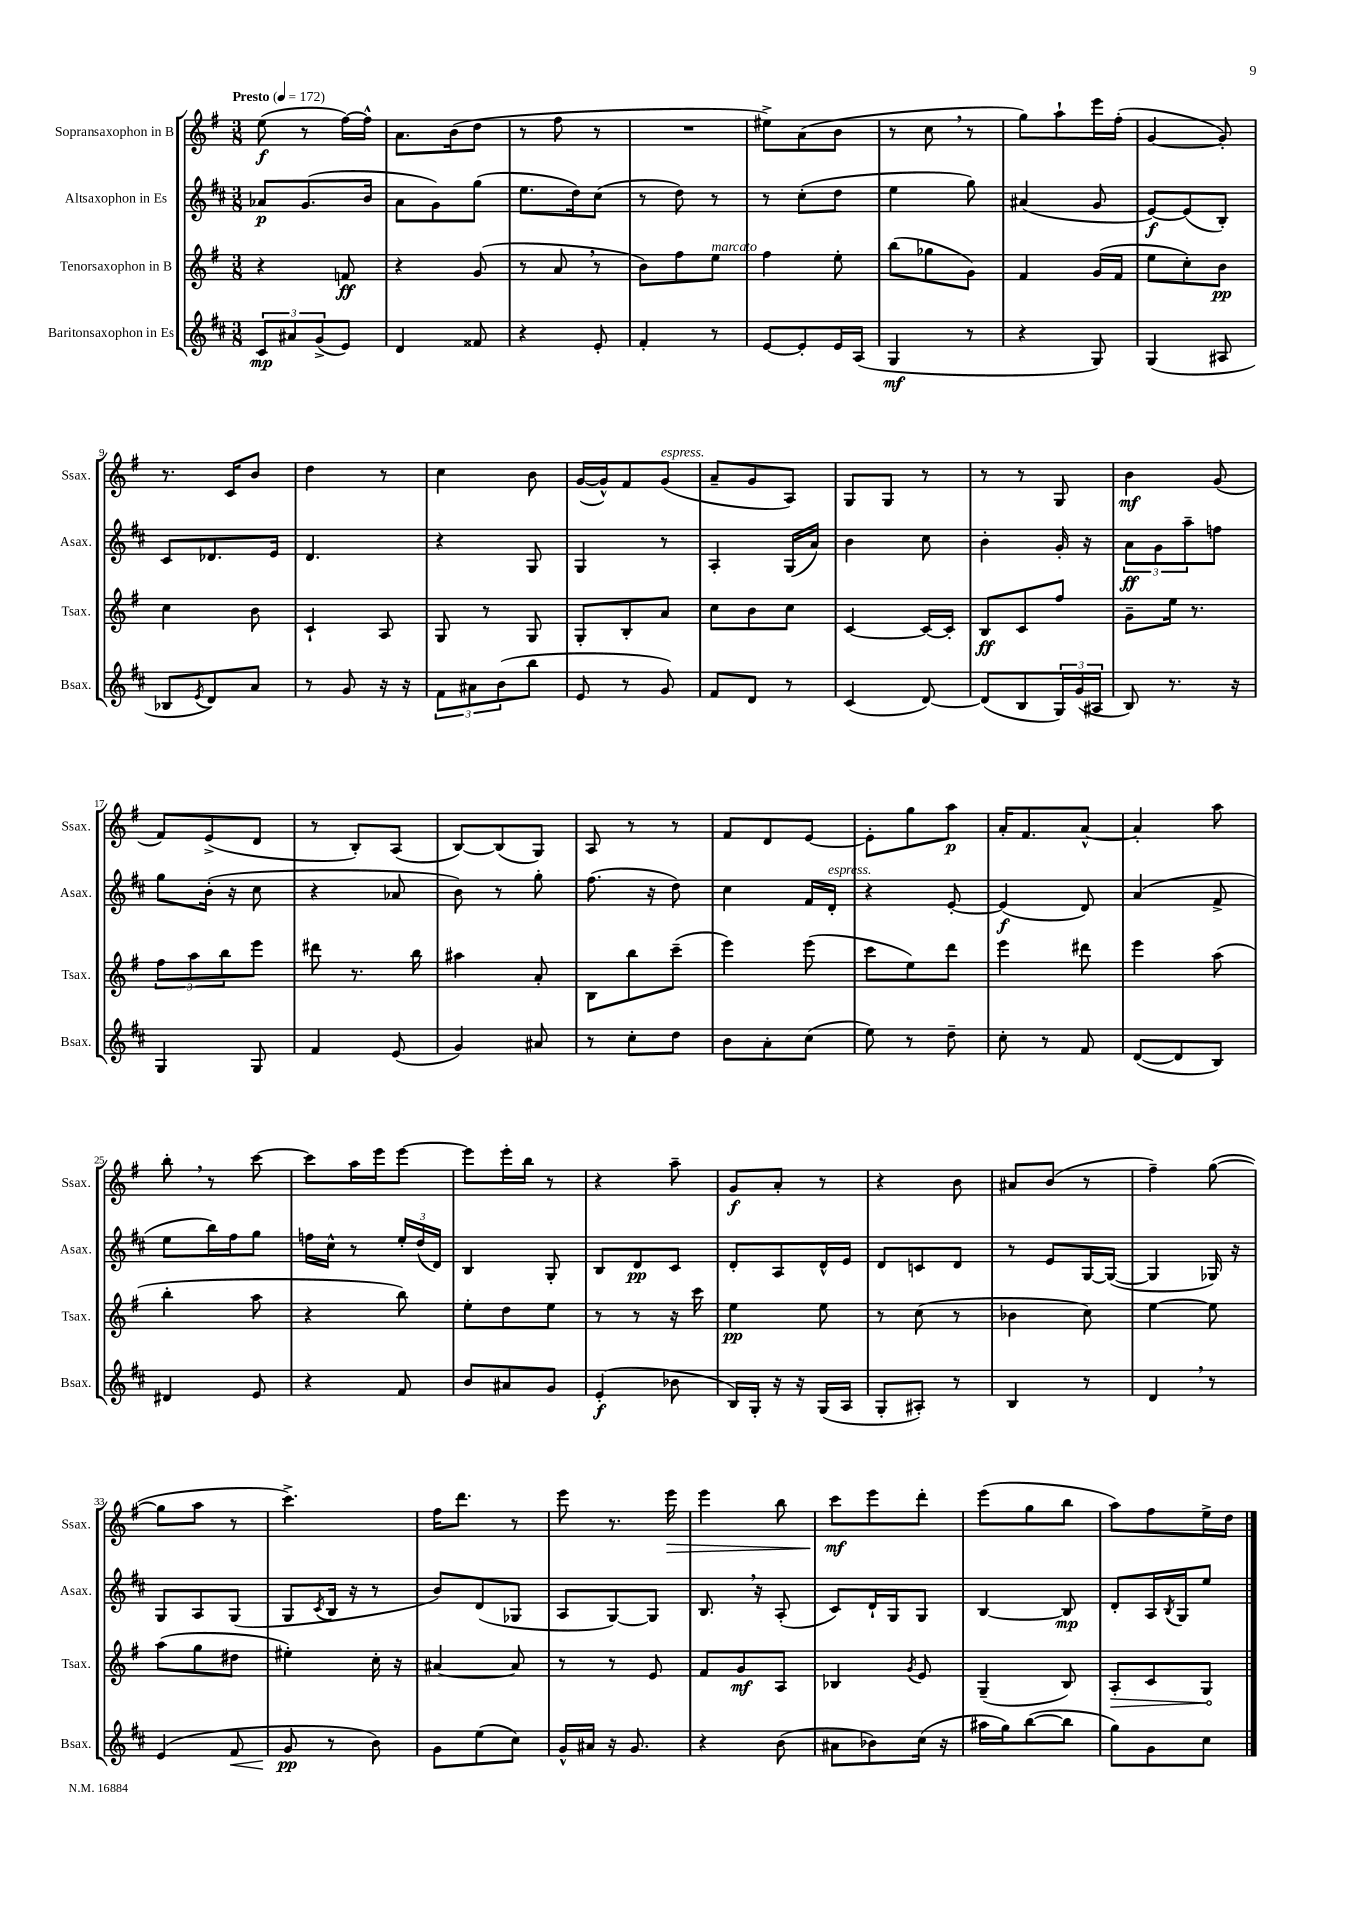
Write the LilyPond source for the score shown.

<<
\new StaffGroup <<
\new Staff = "s0" \with { instrumentName = "Sopransaxophon in B" shortInstrumentName = "Ssax." } {
    \clef treble \key g \major \numericTimeSignature \time 3/8 \tempo "Presto" 4 = 172
    e''8\f( r8 fis''16~) fis''16-^ |
    a'8. b'16( d''8 |
    r8 fis''8 r8 |
    R4. |
    eis''8->) a'8( b'8 |
    r8 c''8 \breathe r8 |
    g''8) a''8-! e'''16 fis''16-.( |
    g'4~ g'8-.) |
    r8. c'16 b'8 |
    d''4 r8 |
    c''4 b'8 |
    g'16~( g'16-^) fis'8 g'8^\markup { \italic "espress." }( |
    a'8-- g'8 a8) |
    g8 g8 r8 |
    r8 r8 g8 |
    b'4\mf g'8( |
    fis'8) e'8->( d'8 |
    r8 b8-.) a8( |
    b8~) b8( g8) |
    a8 r8 r8 |
    fis'8 d'8 e'8~ |
    e'8-. g''8 a''8\p |
    a'16-. fis'8. a'8~-^ |
    a'4-. a''8 |
    b''8-. \breathe r8 c'''8~ |
    c'''8 a''16 e'''16 e'''8~ |
    e'''8 e'''16-. b''16 r8 |
    r4 a''8-- |
    g'8\f a'8-. r8 |
    r4 b'8 |
    ais'8 b'8( r8 |
    fis''4--) g''8~( |
    g''8 a''8 r8 |
    c'''4.->) |
    fis''16 d'''8. r8 |
    e'''8 r8. e'''16\> |
    e'''4 b''8 |
    c'''8\mf\! e'''8 d'''8-. |
    e'''8( g''8 b''8 |
    a''8) fis''8 e''16-> d''16 \bar "|." |
}
\new Staff = "s1" \with { instrumentName = "Altsaxophon in Es" shortInstrumentName = "Asax." } {
    \clef treble \key d \major \numericTimeSignature \time 3/8
    aes'8\p g'8.( b'16 |
    a'8 g'8) g''8( |
    e''8. d''16) cis''8( |
    r8 d''8) r8 |
    r8 cis''8-.( d''8 |
    e''4 g''8) |
    ais'4( g'8 |
    e'8~\f) e'8( b8-.) |
    cis'8 des'8. e'16 |
    d'4. |
    r4 g8 |
    g4 r8 |
    a4-. g16( a'16) |
    b'4 cis''8 |
    b'4-. g'16-. r16 |
    \tuplet 3/2 { a'8\ff g'8 a''8-- } f''8 |
    g''8 b'16-.( r16 cis''8 |
    r4 aes'8 |
    b'8) r8 g''8-. |
    fis''8.( r16 d''8) |
    cis''4 fis'16 d'16-.^\markup { \italic "espress." } |
    r4 e'8~-. |
    e'4\f( d'8) |
    a'4( fis'8-> |
    e''8 b''16) fis''16 g''8 |
    f''16 cis''16-^ r8 \tuplet 3/2 { e''16-. d''16( d'16) } |
    b4 g8-. |
    b8 d'8\pp cis'8 |
    d'8-. a8 d'16-^ e'16 |
    d'8 c'8 d'8 |
    r8 e'8 g16~ g16~( |
    g4 ges16) r16 |
    g8 a8 g8( |
    g8 \acciaccatura { cis'8 } b16 r16 r8 |
    b'8) d'8( ges8 |
    a8 g8~) g8 |
    b8. \breathe r16 a8-.( |
    cis'8) d'16-! g16 g8 |
    b4~ b8\mp |
    d'8-. a16 \acciaccatura { b8 } g16 e''8 \bar "|." |
}
\new Staff = "s2" \with { instrumentName = "Tenorsaxophon in B" shortInstrumentName = "Tsax." } {
    \clef treble \key g \major \numericTimeSignature \time 3/8
    r4 f'8\ff |
    r4 g'8( |
    r8 a'8 \breathe r8 |
    b'8) fis''8 e''8^\markup { \italic "marcato" } |
    fis''4 e''8-. |
    b''8( ges''8 g'8) |
    fis'4 g'16( fis'16 |
    e''8 c''8-.) b'8\pp |
    c''4 b'8 |
    c'4-! a8 |
    g8 r8 g8 |
    g8-. b8-. a'8 |
    c''8 b'8 c''8 |
    c'4~ c'16~ c'16-. |
    b8\ff c'8 fis''8 |
    g'8-- e''16 r8. |
    \tuplet 3/2 { fis''8 a''8 b''8 } e'''8 |
    dis'''8 r8. b''16 |
    ais''4 a'8-. |
    b8 b''8 c'''8--( |
    e'''4) e'''8( |
    c'''8 e''8) d'''8 |
    e'''4 dis'''8 |
    e'''4 a''8( |
    b''4-. a''8 |
    r4 b''8) |
    e''8-. d''8 e''8 |
    r8 r8 r16 c'''16 |
    e''4\pp e''8 |
    r8 c''8( r8 |
    bes'4 c''8) |
    e''4~ e''8 |
    a''8( g''8 dis''8 |
    eis''4-.) c''16-. r16 |
    ais'4~ ais'8 |
    r8 r8 e'8 |
    fis'8 g'8\mf a8 |
    bes4 \acciaccatura { g'8 } e'8 |
    g4--( b8) |
    \once \override Hairpin.circled-tip = ##t a8-.\> c'8 g8\! \bar "|." |
}
\new Staff = "s3" \with { instrumentName = "Baritonsaxophon in Es" shortInstrumentName = "Bsax." } {
    \clef treble \key d \major \numericTimeSignature \time 3/8
    \tuplet 3/2 { cis'8\mp ais'8 g'8->( } e'8) |
    d'4 fisis'8 |
    r4 e'8-. |
    fis'4-. r8 |
    e'8~ e'8-. e'16 a16( |
    g4\mf r8 |
    r4 g8) |
    g4( ais8 |
    bes8 \acciaccatura { e'8 } d'8) a'8 |
    r8 g'8 r16 r16 |
    \tuplet 3/2 { fis'8 ais'8 b'8( } b''8 |
    e'8 r8 g'8) |
    fis'8 d'8 r8 |
    cis'4( d'8~) |
    d'8( b8 \tuplet 3/2 { g16) g'16( ais16 } |
    b8) r8. r16 |
    g4 g8 |
    fis'4 e'8( |
    g'4) ais'8 |
    r8 cis''8-. d''8 |
    b'8 a'8-. cis''8( |
    e''8) r8 d''8-- |
    cis''8-. r8 fis'8 |
    d'8~( d'8 b8) |
    dis'4 e'8 |
    r4 fis'8 |
    b'8 ais'8 g'8 |
    e'4-.\f( bes'8 |
    b16) g16-. r16 r16 g16( a16 |
    g8-. ais8-.) r8 |
    b4 r8 |
    d'4 \breathe r8 |
    e'4( fis'8\< |
    g'8\pp\! r8 b'8) |
    g'8 e''8( cis''8) |
    g'16-^ ais'16 r16 g'8. |
    r4 b'8( |
    ais'8 bes'8) cis''16( r16 |
    ais''16 g''16) b''8~( b''8 |
    g''8) g'8 cis''8 \bar "|." |
}
>>
>>
